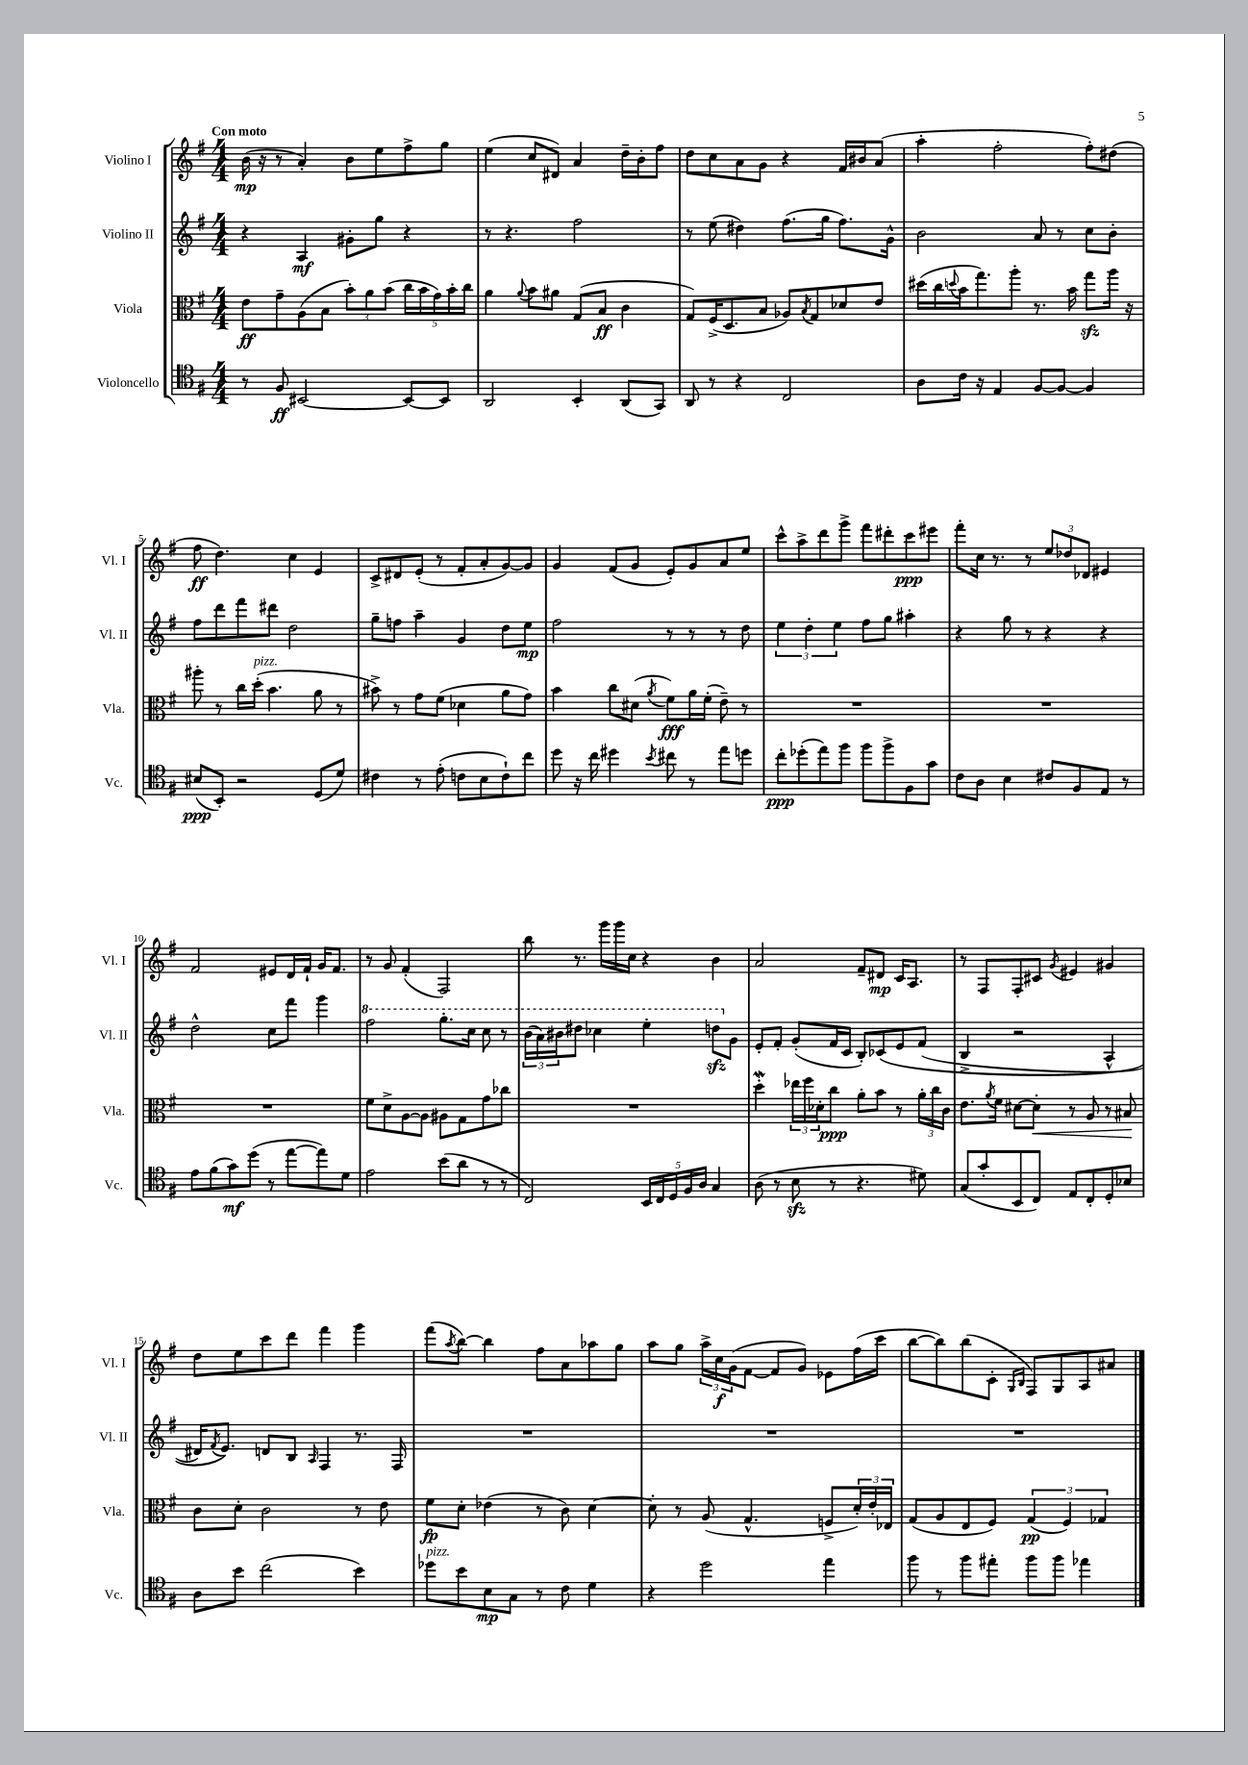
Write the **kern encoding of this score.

**kern	**dynam	**kern	**dynam	**kern	**dynam	**kern	**dynam
*part4	*part4	*part3	*part3	*part2	*part2	*part1	*part1
*staff4	*staff4	*staff3	*staff3	*staff2	*staff2	*staff1	*staff1
*I"Violoncello	*	*I"Viola	*	*I"Violino II	*	*I"Violino I	*
*I'Vc.	*	*I'Vla.	*	*I'Vl. II	*	*I'Vl. I	*
*clefC4	*	*clefC3	*	*clefG2	*	*clefG2	*
*k[f#]	*	*k[f#]	*	*k[f#]	*	*k[f#]	*
*M4/4	*	*M4/4	*	*M4/4	*	*M4/4	*
=1	=1	=1	=1	=1	=1	=1	=1
!	!	!	!	!	!	!LO:TX:a:B:t=Con moto	!
8r	.	8e\L	ff	4r	.	(16b\	mp
.	.	.	.	.	.	16r	.
8F#/	ff	8g~\	.	.	.	8r	.
[2BB#X/	.	(8A\	.	4A/	mf	4a'/)	.
.	.	8B\J	.	.	.	.	.
.	.	12b'\L)	.	8g#X'\L	.	8b\L	.
.	.	12a\	.	.	.	.	.
.	.	.	.	8gg\J	.	8ee\	.
.	.	(12b\J	.	.	.	.	.
8BB#/L_	.	20cc\LL	.	4r	.	8ff#^\	.
.	.	20b\	.	.	.	.	.
.	.	20g\)	.	.	.	.	.
8BB#/J]	.	.	.	.	.	8gg\J	.
.	.	20b'\	.	.	.	.	.
.	.	20cc\JJ	.	.	.	.	.
=2	=2	=2	=2	=2	=2	=2	=2
2AA/	.	4a\	.	8r	.	(4ee\	.
.	.	.	.	4.r	.	.	.
.	.	8qqa/	.	.	.	.	.
.	.	8b\L	.	.	.	8cc/L	.
.	.	8a#X\J	.	.	.	8d#X/J)	.
4BB'/	.	(8G/L	.	2ff#\	.	4a/	.
.	.	8B/J	ff	.	.	.	.
(8AA/L	.	4c\	.	.	.	16dd~\LL	.
.	.	.	.	.	.	16b'\J	.
8GG/J)	.	.	.	.	.	8ff#\J	.
=3	=3	=3	=3	=3	=3	=3	=3
8AA/	.	8G/L)	.	8r	.	8dd\L	.
8r	.	(16F#^/K	.	(8ee\	.	8cc\	.
.	.	8.D/	.	.	.	.	.
4r	.	.	.	4dd#X\)	.	8a\	.
.	.	8B/J	.	.	.	8g\J	.
2C/	.	8A-X/L)	.	(8.ff#\L	.	4r	.
.	.	8qB/	.	.	.	.	.
.	.	8G/	.	.	.	.	.
.	.	.	.	16gg\Jk	.	.	.
.	.	8d-X/	.	8.ff#\L)	.	16f#/LL	.
.	.	.	.	.	.	16b#X/J	.
.	.	8e/J	.	.	.	(8a/J	.
.	.	.	.	16g^^\Jk	.	.	.
=4	=4	=4	=4	=4	=4	=4	=4
8A\L	.	(16dd#X\LL	.	2b\	.	4aa'\	.
.	.	16cc\	.	.	.	.	.
.	.	8qqddn/	.	.	.	.	.
16c\Jk	.	16b\J	.	.	.	.	.
16r	.	8.gg\)	.	.	.	.	.
4E/	.	.	.	.	.	2ff#'\	.
.	.	8aa'\J	.	.	.	.	.
[8F#/L	.	8.r	.	8a/	.	.	.
8F#/J_	.	.	.	8r	.	.	.
.	.	16b\	.	.	.	.	.
4F#/]	.	8ggzz\L	.	8cc\L	.	8ff#'\L)	.
.	.	16aa\Jk	.	8b'\J	.	(8dd#X\J	.
.	.	16r	.	.	.	.	.
!!LO:LB:g=z
=5	=5	=5	=5	=5	=5	=5	=5
(8B#X/L	ppp	8aa#X'\	.	8ff#\L	.	8ff#\	ff
8BB'/J)	.	8r	.	8ddd\	.	4.dd\)	.
2r	.	16cc\LL	.	8fff#\	.	.	.
!	!	!LO:TX:a:i:t=pizz.	!	!	!	!	!
.	.	(16dd'\JJ	.	.	.	.	.
.	.	4.b\	.	8ddd#X\J	.	.	.
.	.	.	.	2dd\	.	4cc\	.
(8D/L	.	8a\	.	.	.	4e/	.
8d/J)	.	8r	.	.	.	.	.
=6	=6	=6	=6	=6	=6	=6	=6
4c#X\	.	8b#X^\)	.	8gg~\L	.	8c^/L	.
.	.	8r	.	8ffn\J	.	8d#X/	.
8r	.	8g\L	.	4aa~\	.	(8e'/J	.
(8e'\	.	(8f#\J	.	.	.	8r	.
8cn\L	.	4d-X\	.	4g/	.	8f#'/L	.
8B\	.	.	.	.	.	8a'/	.
8c`\)	.	8a\L	.	8dd\L	.	[8g/)	.
8cc\J	.	8g\J)	.	8ee\J	mp	8g/J]	.
=7	=7	=7	=7	=7	=7	=7	=7
8dd\	.	4b\	.	2ff#\	.	4g/	.
16r	.	.	.	.	.	.	.
16cc\	.	.	.	.	.	.	.
4dd#X\	.	8cc\L	.	.	.	(8f#/L	.
.	.	(8d#X\J	.	.	.	8g/J	.
8qb/	.	8qa/	.	.	.	.	.
8cc#X\	.	8f#\L)	fff	8r	.	8e'/L)	.
8r	.	16a\L	.	8r	.	8g/	.
.	.	(16f#'\JJ	.	.	.	.	.
8ee\L	.	8e~\)	.	8r	.	8a/	.
8ddn\J	.	8r	.	8dd\	.	8ee/J	.
=8	=8	=8	=8	=8	=8	=8	=8
8cc'\L	ppp	1r	.	6ee\	.	8ccc^^\L	.
(8dd-X'\	.	.	.	.	.	8aa^\	.
.	.	.	.	6dd'\	.	.	.
8ee\)	.	.	.	.	.	8ddd\	.
.	.	.	.	6ee\	.	.	.
8ff#\J	.	.	.	.	.	8ggg^\J	.
8ff#\L	.	.	.	8ff#\L	.	8fff#\L	.
8ff#^\	.	.	.	8gg\J	.	8ddd#X'\	.
8F#\	.	.	.	4aa#X'\	.	8ccc\	ppp
8g\J	.	.	.	.	.	8eee#X\J	.
=9	=9	=9	=9	=9	=9	=9	=9
8c\L	.	1r	.	4r	.	8fff#'\L	.
8A\J	.	.	.	.	.	16cc\Jk	.
.	.	.	.	.	.	8.r	.
4B\	.	.	.	8gg\	.	.	.
.	.	.	.	8r	.	8r	.
8c#X/L	.	.	.	4r	.	12ee/L	.
.	.	.	.	.	.	12dd-X/	.
8F#/	.	.	.	.	.	.	.
.	.	.	.	.	.	12d-X/J	.
8E/J	.	.	.	4r	.	4e#X/	.
8r	.	.	.	.	.	.	.
!!LO:LB:g=z
=10	=10	=10	=10	=10	=10	=10	=10
8e\L	.	1r	.	2dd^^\	.	2f#/	.
(8f#\	.	.	.	.	.	.	.
8g\)	mf	.	.	.	.	.	.
(8dd\J	.	.	.	.	.	.	.
8r	.	.	.	8cc\L	.	8e#X/L	.
[8ee\L	.	.	.	8fff#\J	.	16d/L	.
.	.	.	.	.	.	16f#`/JJ	.
8ee\])	.	.	.	4ggg\	.	16g/KL	.
.	.	.	.	.	.	8.f#/J	.
8d\J	.	.	.	.	.	.	.
=11	=11	=11	=11	=11	=11	=11	=11
*	*	*	*	*8va	*	*	*
2e\	.	8f#\L	.	2fff#\	.	8r	.
.	.	8d^\	.	.	.	8g/	.
.	.	[8A\	.	.	.	(4f#'/	.
.	.	8A\J]	.	.	.	.	.
(8b\L	.	8A#X\L	.	8.ggg'\L	.	2F#/)	.
8a\J	.	8G\	.	.	.	.	.
.	.	.	.	16ccc\Jk	.	.	.
8r	.	8g\	.	8ccc\	.	.	.
8r	.	8cc-X\J	.	8r	.	.	.
=12	=12	=12	=12	=12	=12	=12	=12
2C/)	.	1r	.	(24bb\LL	.	8bb\	.
.	.	.	.	24aa\)	.	.	.
.	.	.	.	24bb#X\J	.	.	.
.	.	.	.	8ddd#X\J	.	8.r	.
.	.	.	.	4ccc-X\	.	.	.
.	.	.	.	.	.	16ggg\LL	.
.	.	.	.	.	.	16ggg\	.
.	.	.	.	.	.	16cc\JJ	.
20BB/LL	.	.	.	4eee'\	.	4r	.
20C/	.	.	.	.	.	.	.
20D/	.	.	.	.	.	.	.
20F#/	.	.	.	.	.	.	.
20A/JJ	.	.	.	.	.	.	.
4G/	.	.	.	8dddnzz\L	.	4b\	.
*	*	*	*	*X8va	*	*	*
.	.	.	.	8g\J	.	.	.
=13	=13	=13	=13	=13	=13	=13	=13
(8A\	.	4ddW'\	.	8e'/L	.	2a/	.
8r	.	.	.	8f#'/J	.	.	.
8Bzz\	.	24ee-X\LL	.	(8g'/L	.	.	.
.	.	24ff#\	.	.	.	.	.
.	.	24d-X'\J	.	.	.	.	.
8r	.	8cc\J	ppp	16f#/L	.	.	.
.	.	.	.	16c/JJ	.	.	.
4.r	.	8a'\L	.	8B'/L)	.	8f#~/L	.
.	.	8b\J	.	(8c-X/	.	8d#X/J	mp
.	.	8r	.	8e/	.	16c/KL	.
.	.	.	.	.	.	8.A/J	.
8d#X\)	.	24a'\LL	.	(8f#/J	.	.	.
.	.	24cc\	.	.	.	.	.
.	.	24c\JJ	.	.	.	.	.
=14	=14	=14	=14	=14	=14	=14	=14
(8G/L	.	8.e\L	.	4B^/	.	8r	.
8g'/	.	.	.	.	.	8F#/L	.
.	.	8qa/	.	.	.	.	.
.	.	16f#\Jk	.	.	.	.	.
8BB/	.	[8d#X\L	.	2r	.	8F#'/	.
!	!	!	!LO:HP:b	!	!	!	!
8C/J)	.	8d#'\J]	<	.	.	8c#X/J	.
.	.	.	.	.	.	8qg/	.
8E/L	.	8r	.	.	.	4e#X/	.
8C'/	.	8A/	.	.	.	.	.
8D'/	.	8r	.	4A^^/	.	4g#X/	.
8B-X/J	.	8B#X/	.	.	.	.	.
.	.	.	[	.	.	.	.
!!LO:LB:g=z
=15	=15	=15	=15	=15	=15	=15	=15
8A\L	.	8c\L	.	16d#X/KL)	.	8dd\L	.
.	.	.	.	8qf#/	.	.	.
.	.	.	.	8.e/J)	.	.	.
8b\J	.	8d'\J	.	.	.	8ee\	.
(2cc\	.	2c\	.	8dn/L	.	8ccc\	.
.	.	.	.	8B/J	.	8ddd\J	.
.	.	.	.	16qqA/	.	.	.
.	.	.	.	4F#/	.	4fff#\	.
4b\)	.	8r	.	8.r	.	4ggg\	.
.	.	8e\	.	.	.	.	.
.	.	.	.	16F#/	.	.	.
=16	=16	=16	=16	=16	=16	=16	=16
!LO:TX:a:i:t=pizz.	!	!	!	!	!	!	!
8dd-X\L	.	8f#\L	fp	1r	.	(8fff#\L	.
.	.	.	.	.	.	8qaa/	.
8b\	.	8d'\J	.	.	.	[8bb\J)	.
8B\	mp	(4e-X\	.	.	.	4bb\]	.
8G\J	.	.	.	.	.	.	.
8r	.	8r	.	.	.	8ff#\L	.
8c\	.	8c\)	.	.	.	8a\	.
4d\	.	[4d\	.	.	.	8aa-X\	.
.	.	.	.	.	.	8gg\J	.
=17	=17	=17	=17	=17	=17	=17	=17
4r	.	8d'\]	.	1r	.	8aa\L	.
.	.	8r	.	.	.	8gg\J	.
2dd\	.	(8A/	.	.	.	24aa^\LL	.
.	.	.	.	.	.	24cc\	f
.	.	.	.	.	.	(24g\J	.
.	.	4.G^^/	.	.	.	[8f#\J	.
.	.	.	.	.	.	8f#/L]	.
.	.	.	.	.	.	8g/J)	.
4ee\	.	8Fn^/L	.	.	.	8e-X\L	.
.	.	24d'/L)	.	.	.	(16ff#\L	.
.	.	24e'/	.	.	.	.	.
.	.	.	.	.	.	16ccc\JJ	.
.	.	24E-X/JJ	.	.	.	.	.
=18	=18	=18	=18	=18	=18	=18	=18
8ff#\	.	(8G/L	.	1r	.	[8bb\L	.
8r	.	8A/	.	.	.	8bb\])	.
8ff#\L	.	8E/	.	.	.	(8bb\	.
8ee#X'\J	.	8F#/J)	.	.	.	8c'\J	.
.	.	.	.	.	.	16qqG/LL	.
.	.	.	.	.	.	16qqB/JJ	.
8ff#\L	.	(6G/	pp	.	.	8F#/L)	.
8ff#\J	.	.	.	.	.	8G/	.
.	.	6F#/)	.	.	.	.	.
4ee-X\	.	.	.	.	.	8A/	.
.	.	6G-X/	.	.	.	.	.
.	.	.	.	.	.	8a#X/J	.
==	==	==	==	==	==	==	==
*-	*-	*-	*-	*-	*-	*-	*-
